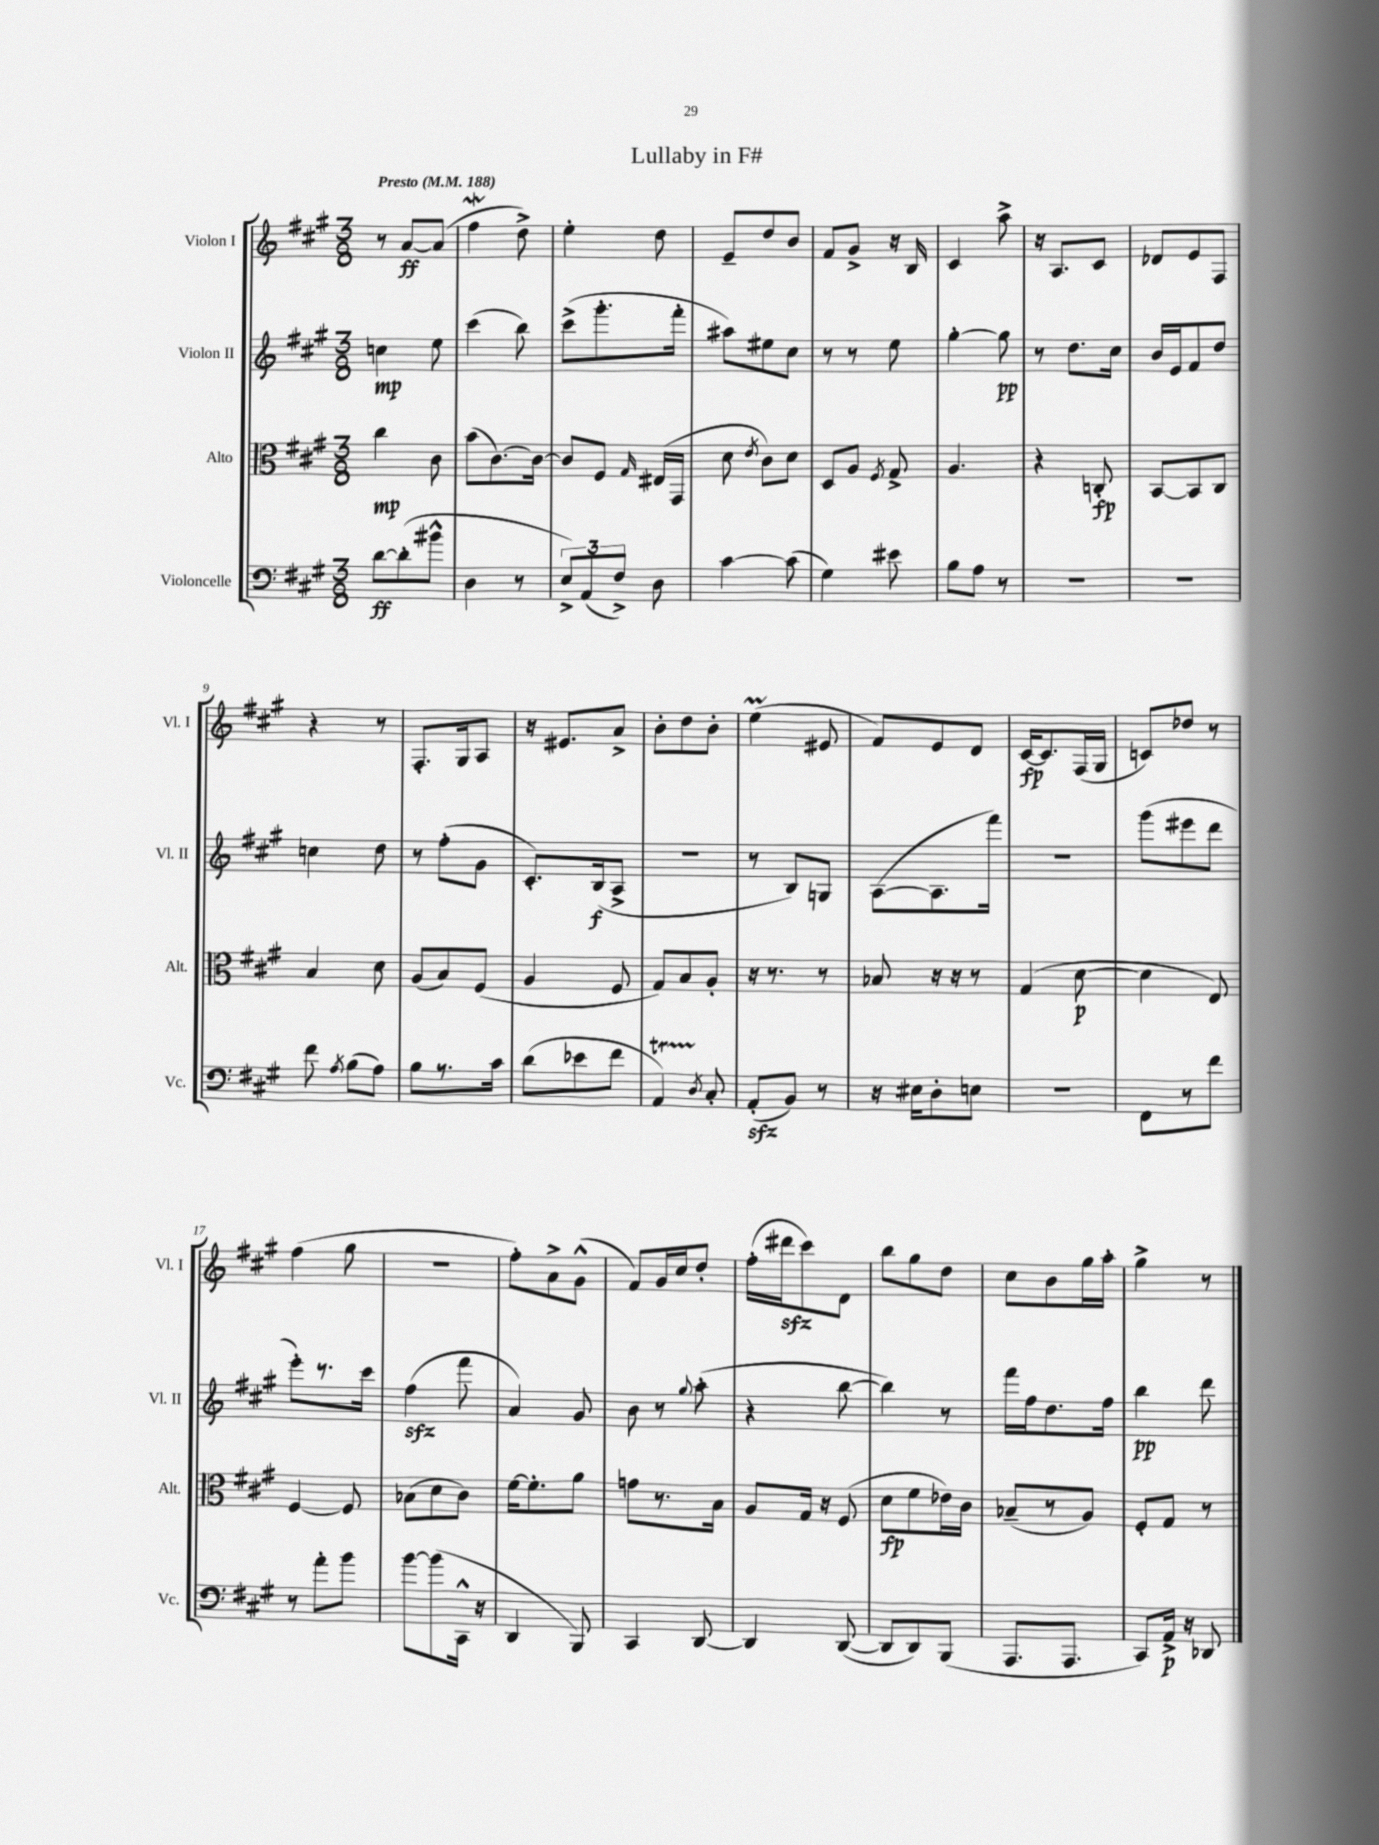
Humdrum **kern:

**kern	**dynam	**kern	**dynam	**kern	**dynam	**kern	**dynam
*part4	*part4	*part3	*part3	*part2	*part2	*part1	*part1
*staff4	*staff4	*staff3	*staff3	*staff2	*staff2	*staff1	*staff1
*I"Violoncelle	*	*I"Alto	*	*I"Violon II	*	*I"Violon I	*
*I'Vc.	*	*I'Alt.	*	*I'Vl. II	*	*I'Vl. I	*
*clefF4	*	*clefC3	*	*clefG2	*	*clefG2	*
*k[f#c#g#]	*	*k[f#c#g#]	*	*k[f#c#g#]	*	*k[f#c#g#]	*
*M3/8	*	*M3/8	*	*M3/8	*	*M3/8	*
*MM188	*	*MM188	*	*MM188	*	*MM188	*
=1	=1	=1	=1	=1	=1	=1	=1
!	!	!	!	!	!	!LO:TX:a:B:t=Presto	!
[8d\L	ff	4cc#\	mp	4ccn\	mp	8r	.
(8d'\]	.	.	.	.	.	[8a/L	ff
8b#X^^\J	.	8c#\	.	8ee\	.	(8a/J]	.
=2	=2	=2	=2	=2	=2	=2	=2
4D\	.	(8b\L	.	(4ccc#\	.	4ff#W\	.
.	.	[8.c#\)	.	.	.	.	.
8r	.	.	.	8bb\)	.	8dd^\)	.
.	.	16c#\Jk_	.	.	.	.	.
=3	=3	=3	=3	=3	=3	=3	=3
12E^/L)	.	8c#/L]	.	(8ccc#^\L	.	4ee'\	.
(12AA/	.	.	.	.	.	.	.
.	.	8F#/J	.	8.ggg#'\	.	.	.
12F#^/J)	.	.	.	.	.	.	.
.	.	16qqG#/	.	.	.	.	.
8D\	.	(16E#X/LL	.	.	.	8dd\	.
.	.	16GG#/JJ	.	16fff#'\Jk	.	.	.
=4	=4	=4	=4	=4	=4	=4	=4
[4c#\	.	8d\	.	8aa#X\L)	.	8e~/L	.
.	.	8qe/	.	.	.	.	.
.	.	8c#\L)	.	8ee#X\	.	8dd/	.
(8c#\]	.	8d\J	.	8cc#\J	.	8b/J	.
=5	=5	=5	=5	=5	=5	=5	=5
4G#\)	.	8D/L	.	8r	.	8f#/L	.
.	.	8A/J	.	8r	.	8g#^/J	.
.	.	8qF#/	.	.	.	.	.
8e#X\	.	8G#^/	.	8ee\	.	16r	.
.	.	.	.	.	.	16B/	.
=6	=6	=6	=6	=6	=6	=6	=6
8B\L	.	4.A/	.	[4gg#'\	.	4c#/	.
8A\J	.	.	.	.	.	.	.
8r	.	.	.	8gg#\]	pp	8aa^\	.
=7	=7	=7	=7	=7	=7	=7	=7
4.r	.	4r	.	8r	.	16r	.
.	.	.	.	.	.	8.A/L	.
.	.	.	.	8.dd\L	.	.	.
.	.	8Cn'/	fp	.	.	8c#/J	.
.	.	.	.	16cc#\Jk	.	.	.
=8	=8	=8	=8	=8	=8	=8	=8
4.r	.	[8BB/L	.	16b/LL	.	8d-X/L	.
.	.	.	.	16e/J	.	.	.
.	.	8BB/]	.	8f#/	.	8e/	.
.	.	8C#/J	.	8dd/J	.	8F#/J	.
!!LO:LB:g=z
=9	=9	=9	=9	=9	=9	=9	=9
8f#\	.	4B/	.	4ccn\	.	4r	.
8qA/	.	.	.	.	.	.	.
(8B\L	.	.	.	.	.	.	.
8A\J)	.	8d\	.	8dd\	.	8r	.
=10	=10	=10	=10	=10	=10	=10	=10
8B\L	.	(8A/L	.	8r	.	8.F#'/L	.
8.r	.	8B/)	.	(8ff#'\L	.	.	.
.	.	.	.	.	.	16G#/k	.
.	.	(8F#/J	.	8g#\J	.	8A/J	.
16c#\Jk	.	.	.	.	.	.	.
=11	=11	=11	=11	=11	=11	=11	=11
(8d\L	.	4A/	.	8.c#'/L)	.	16r	.
.	.	.	.	.	.	8.e#X/L	.
8e-X\	.	.	.	.	.	.	.
.	.	.	.	(16B/k	f	.	.
8f#\J	.	8F#/	.	8A^/J	.	8a^/J	.
=12	=12	=12	=12	=12	=12	=12	=12
4AAT/)	.	8G#/L)	.	4.r	.	8b'\L	.
.	.	8B/	.	.	.	8dd\	.
8qD/	.	.	.	.	.	.	.
8C#'/	.	8A'/J	.	.	.	8b'\J	.
=13	=13	=13	=13	=13	=13	=13	=13
(8AAzz'/L	.	16r	.	8r	.	(4eeM\	.
.	.	8.r	.	.	.	.	.
8BB/J)	.	.	.	8B/L)	.	.	.
8r	.	8r	.	8Gn/J	.	8e#X/	.
=14	=14	=14	=14	=14	=14	=14	=14
16r	.	8B-X/	.	([8A\L	.	8f#/L)	.
16E#X\KL	.	.	.	.	.	.	.
8D'\	.	16r	.	8.A\]	.	8e/	.
.	.	16r	.	.	.	.	.
8En\J	.	8r	.	.	.	8d/J	.
.	.	.	.	16fff#\Jk)	.	.	.
=15	=15	=15	=15	=15	=15	=15	=15
4.r	.	(4G#/	.	4.r	.	[16c#/KL	fp
.	.	.	.	.	.	8.c#/]	.
.	.	[8d\	p	.	.	(16F#/L	.
.	.	.	.	.	.	16G#/JJ	.
=16	=16	=16	=16	=16	=16	=16	=16
8FF#\L	.	4d\]	.	(8ggg#\L	.	8cn/L)	.
8r	.	.	.	8eee#X\	.	8dd-X/J	.
8f#\J	.	8E/)	.	8ddd\J	.	8r	.
!!LO:LB:g=z
=17	=17	=17	=17	=17	=17	=17	=17
8r	.	[4F#/	.	8eee'\L)	.	(4ff#\	.
8a'\L	.	.	.	8.r	.	.	.
8b\J	.	8F#/]	.	.	.	8gg#\	.
.	.	.	.	16ccc#\Jk	.	.	.
=18	=18	=18	=18	=18	=18	=18	=18
[8b\L	.	(8B-X\L	.	(4ff#zz\	.	4.r	.
(8b\]	.	8d\	.	.	.	.	.
16CC#^^\Jk	.	8c#\J)	.	8fff#\	.	.	.
16r	.	.	.	.	.	.	.
=19	=19	=19	=19	=19	=19	=19	=19
4DD/	.	[16f#\KL	.	4a/)	.	8ff#'\L)	.
.	.	8.f#'\]	.	.	.	.	.
.	.	.	.	.	.	8a^\	.
8BBB/)	.	8a\J	.	8g#/	.	(8g#^^\J	.
=20	=20	=20	=20	=20	=20	=20	=20
4CC#/	.	8gn\L	.	8b\	.	8f#/L)	.
.	.	8.r	.	8r	.	16g#/L	.
.	.	.	.	.	.	16cc#/J	.
.	.	.	.	8qqgg#/	.	.	.
[8DD/	.	.	.	(8aa'\	.	8dd'/J	.
.	.	16B\Jk	.	.	.	.	.
=21	=21	=21	=21	=21	=21	=21	=21
4DD/]	.	8A/L	.	4r	.	(16ff#'\LL	.
.	.	.	.	.	.	16ddd#Xzz\J	.
.	.	16G#/Jk	.	.	.	8ccc#\)	.
.	.	16r	.	.	.	.	.
([8DD/	.	(8F#/	.	[8bb\	.	8d\J	.
=22	=22	=22	=22	=22	=22	=22	=22
8DD/L]	.	8d\L	fp	4bb\])	.	8bb\L	.
8DD/)	.	8f#\	.	.	.	8gg#\	.
(8BBB/J	.	16e-X\L)	.	8r	.	8dd\J	.
.	.	16c#\JJ	.	.	.	.	.
=23	=23	=23	=23	=23	=23	=23	=23
8.AAA/L	.	(8B-X~/L	.	16fff#\LL	.	8cc#\L	.
.	.	.	.	16ff#\J	.	.	.
.	.	8r	.	8.dd\	.	8b\	.
8.AAA/J	.	.	.	.	.	.	.
.	.	8A/J)	.	.	.	16gg#\L	.
.	.	.	.	16ff#\Jk	.	16aa'\JJ	.
=24	=24	=24	=24	=24	=24	=24	=24
8CC#/L)	.	8F#'/L	.	4bb\	pp	4gg#^\	.
16AA^/Jk	p	8G#/J	.	.	.	.	.
16r	.	.	.	.	.	.	.
8DD-X/	.	8r	.	8ddd\	.	8r	.
==	==	==	==	==	==	==	==
*-	*-	*-	*-	*-	*-	*-	*-
